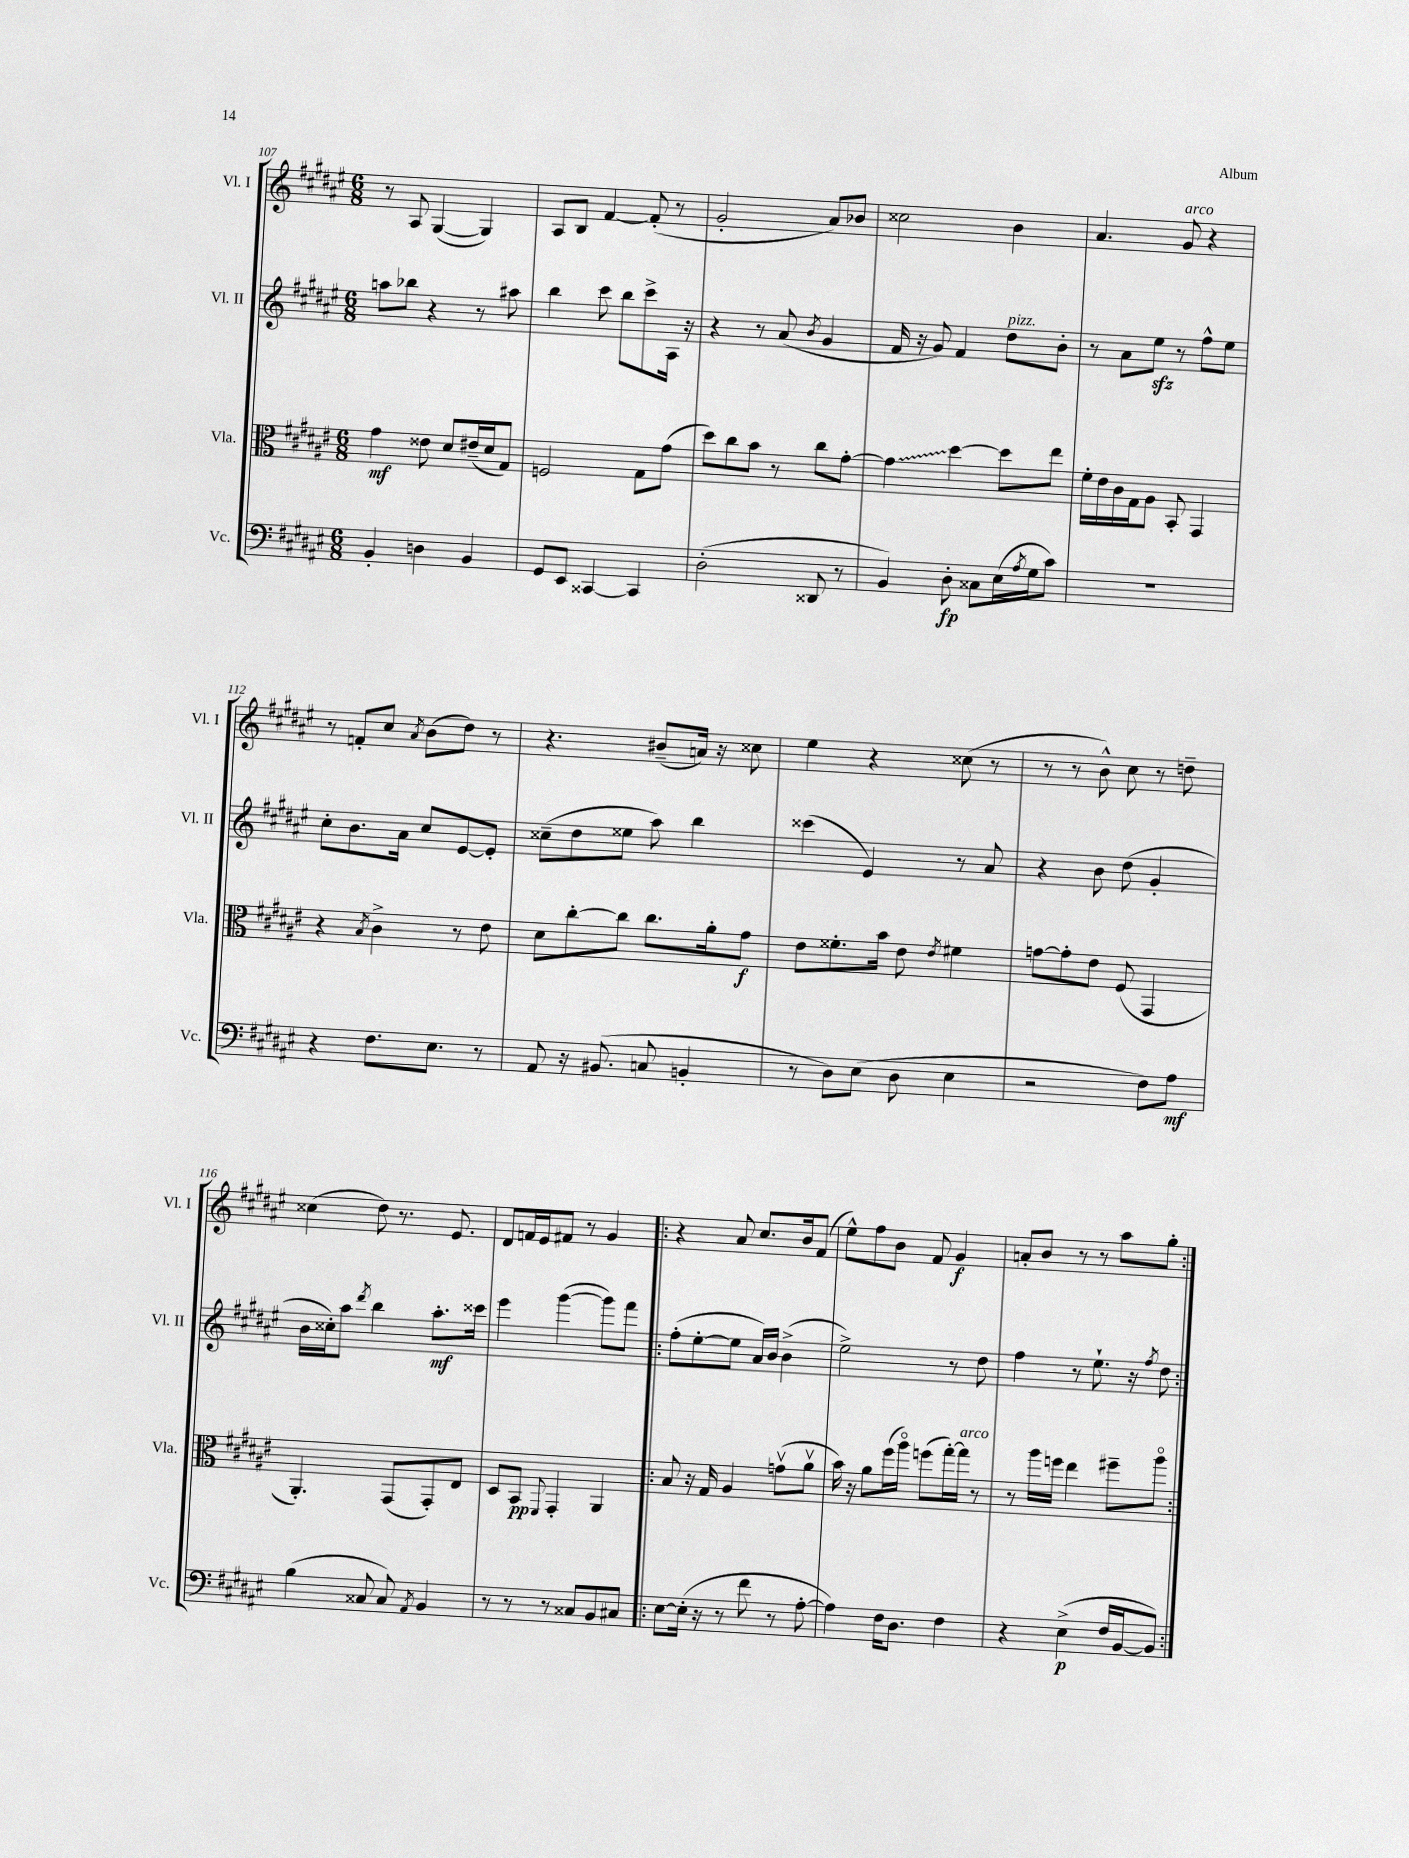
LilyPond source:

<<
\new StaffGroup <<
\new Staff = "s0" \with { instrumentName = "Vl. I" shortInstrumentName = "Vl. I" } {
    \clef treble \key fis \major \numericTimeSignature \time 6/8
    r8 ais8 gis4~( gis4) |
    ais8 b8 fis'4~ fis'8-.( r8 |
    gis'2-. ais'8) bes'8 |
    cisis''2 b'4 |
    ais'4. gis'8^\markup { \italic "arco" } r4 |
    r8 f'8-. cis''8 \acciaccatura { ais'8 } b'8( dis''8) r8 |
    r4. bis'8--( a'16) r16 cisis''8 |
    eis''4 r4 cisis''8( r8 |
    r8 r8 b'8-^) cis''8 r8 d''8-- |
    cisis''4( dis''8) r8. eis'8. |
    dis'8 f'16 eis'16 fis'8 r8 gis'4 |
    \repeat volta 2 { r4 ais'8 cis''8. b'16 fis'8( |
    eis''8-^) fis''8 b'8 fis'8 gis'4\f |
    a'8-. b'8 r8 r8 ais''8 gis''8-. | }
}
\new Staff = "s1" \with { instrumentName = "Vl. II" shortInstrumentName = "Vl. II" } {
    \clef treble \key fis \major \numericTimeSignature \time 6/8
    a''8 bes''8 r4 r8 ais''8 |
    b''4 cis'''8 b''8 cis'''8-> ais16 r16 |
    r4 r8 ais'8( \acciaccatura { b'8 } gis'4 |
    fis'16 r16 gis'8) fis'4 dis''8^\markup { \italic "pizz." } b'8-. |
    r8 ais'8 eis''8\sfz r8 fis''8-^ eis''8 |
    cis''8-. b'8. ais'16 cis''8 eis'8~ eis'8-. |
    cisis''8--( dis''8 eisis''8 ais''8) b''4 |
    cisis'''4( eis'4) r8 ais'8 |
    r4 b'8 dis''8( gis'4-. |
    b'16 cisis''16-.) ais''8 \acciaccatura { dis'''8 } b''4 ais''8.-.\mf cisis'''16 |
    eis'''4 gis'''4~( gis'''8) fis'''8 |
    \repeat volta 2 { fis''8-.( eis''8~-. eis''8 ais'16) b'16 b'4->( |
    eis''2->) r8 dis''8 |
    fis''4 r8 eis''8.-! r16 \acciaccatura { fis''8 } dis''8 | }
}
\new Staff = "s2" \with { instrumentName = "Vla." shortInstrumentName = "Vla." } {
    \clef alto \key fis \major \numericTimeSignature \time 6/8
    gis'4\mf eisis'8 dis'8 eis'16--( dis'16 gis8) |
    f2 gis8 gis'8( |
    dis''8) cis''8 b'8 r8 cis''8 gis'8~-. |
    \once \override Glissando.style = #'zigzag gis'4\glissando dis''4~ dis''8 eis''8 |
    fis'16-. eis'16 cis'16 gis16 ais8 b,8-. gis,4 |
    r4 \acciaccatura { b8 } cis'4-> r8 eis'8 |
    dis'8 cis''8~-. cis''8 cis''8. ais'16-. gis'8\f |
    eis'8 fisis'8.-. b'16 eis'8 \acciaccatura { eis'8 } fis'4 |
    g'8~ g'8-. eis'8 fis8( gis,4 |
    ais,4.-.) gis,8( gis,8-.) eis8 |
    dis8 b,8\pp \appoggiatura { fis,8 } gis,4-. ais,4 |
    \repeat volta 2 { b8 r16 gis16 ais4 g'8\upbow( ais'8\upbow |
    b'16) r16 ais'8 fis''16( ais''16\flageolet) f''8( gis''16~-.) gis''16^\markup { \italic "arco" } r8 |
    r8 ais''16 f''16 eis''4 fis''8-- ais''8\flageolet | }
}
\new Staff = "s3" \with { instrumentName = "Vc." shortInstrumentName = "Vc." } {
    \clef bass \key fis \major \numericTimeSignature \time 6/8
    b,4-. d4 b,4 |
    gis,8 eis,8 cisis,4~ cisis,4 |
    dis2-.( disis,8 r8 |
    b,4) dis8-.\fp cisis8 eis16( \acciaccatura { ais8 } gis16 cis'8) |
    R2. |
    r4 fis8. eis8. r8 |
    ais,8 r16 bis,8.( c8 b,4-. |
    r8 dis8) eis8( dis8 eis4 |
    r2 fis8) ais8\mf |
    b4( cisis8 cisis8) \acciaccatura { ais,8 } b,4 |
    r8 r8 r8 cisis8 b,8 cis8 |
    \repeat volta 2 { eis8~ eis16-.( r16 r8 fis'8 r8 ais8~-. |
    ais4) fis16 dis8. fis4 |
    r4 eis4->\p( fis16 b,16~ b,8) | }
}
>>
>>
\layout { \context { \Score currentBarNumber = #107 } }
